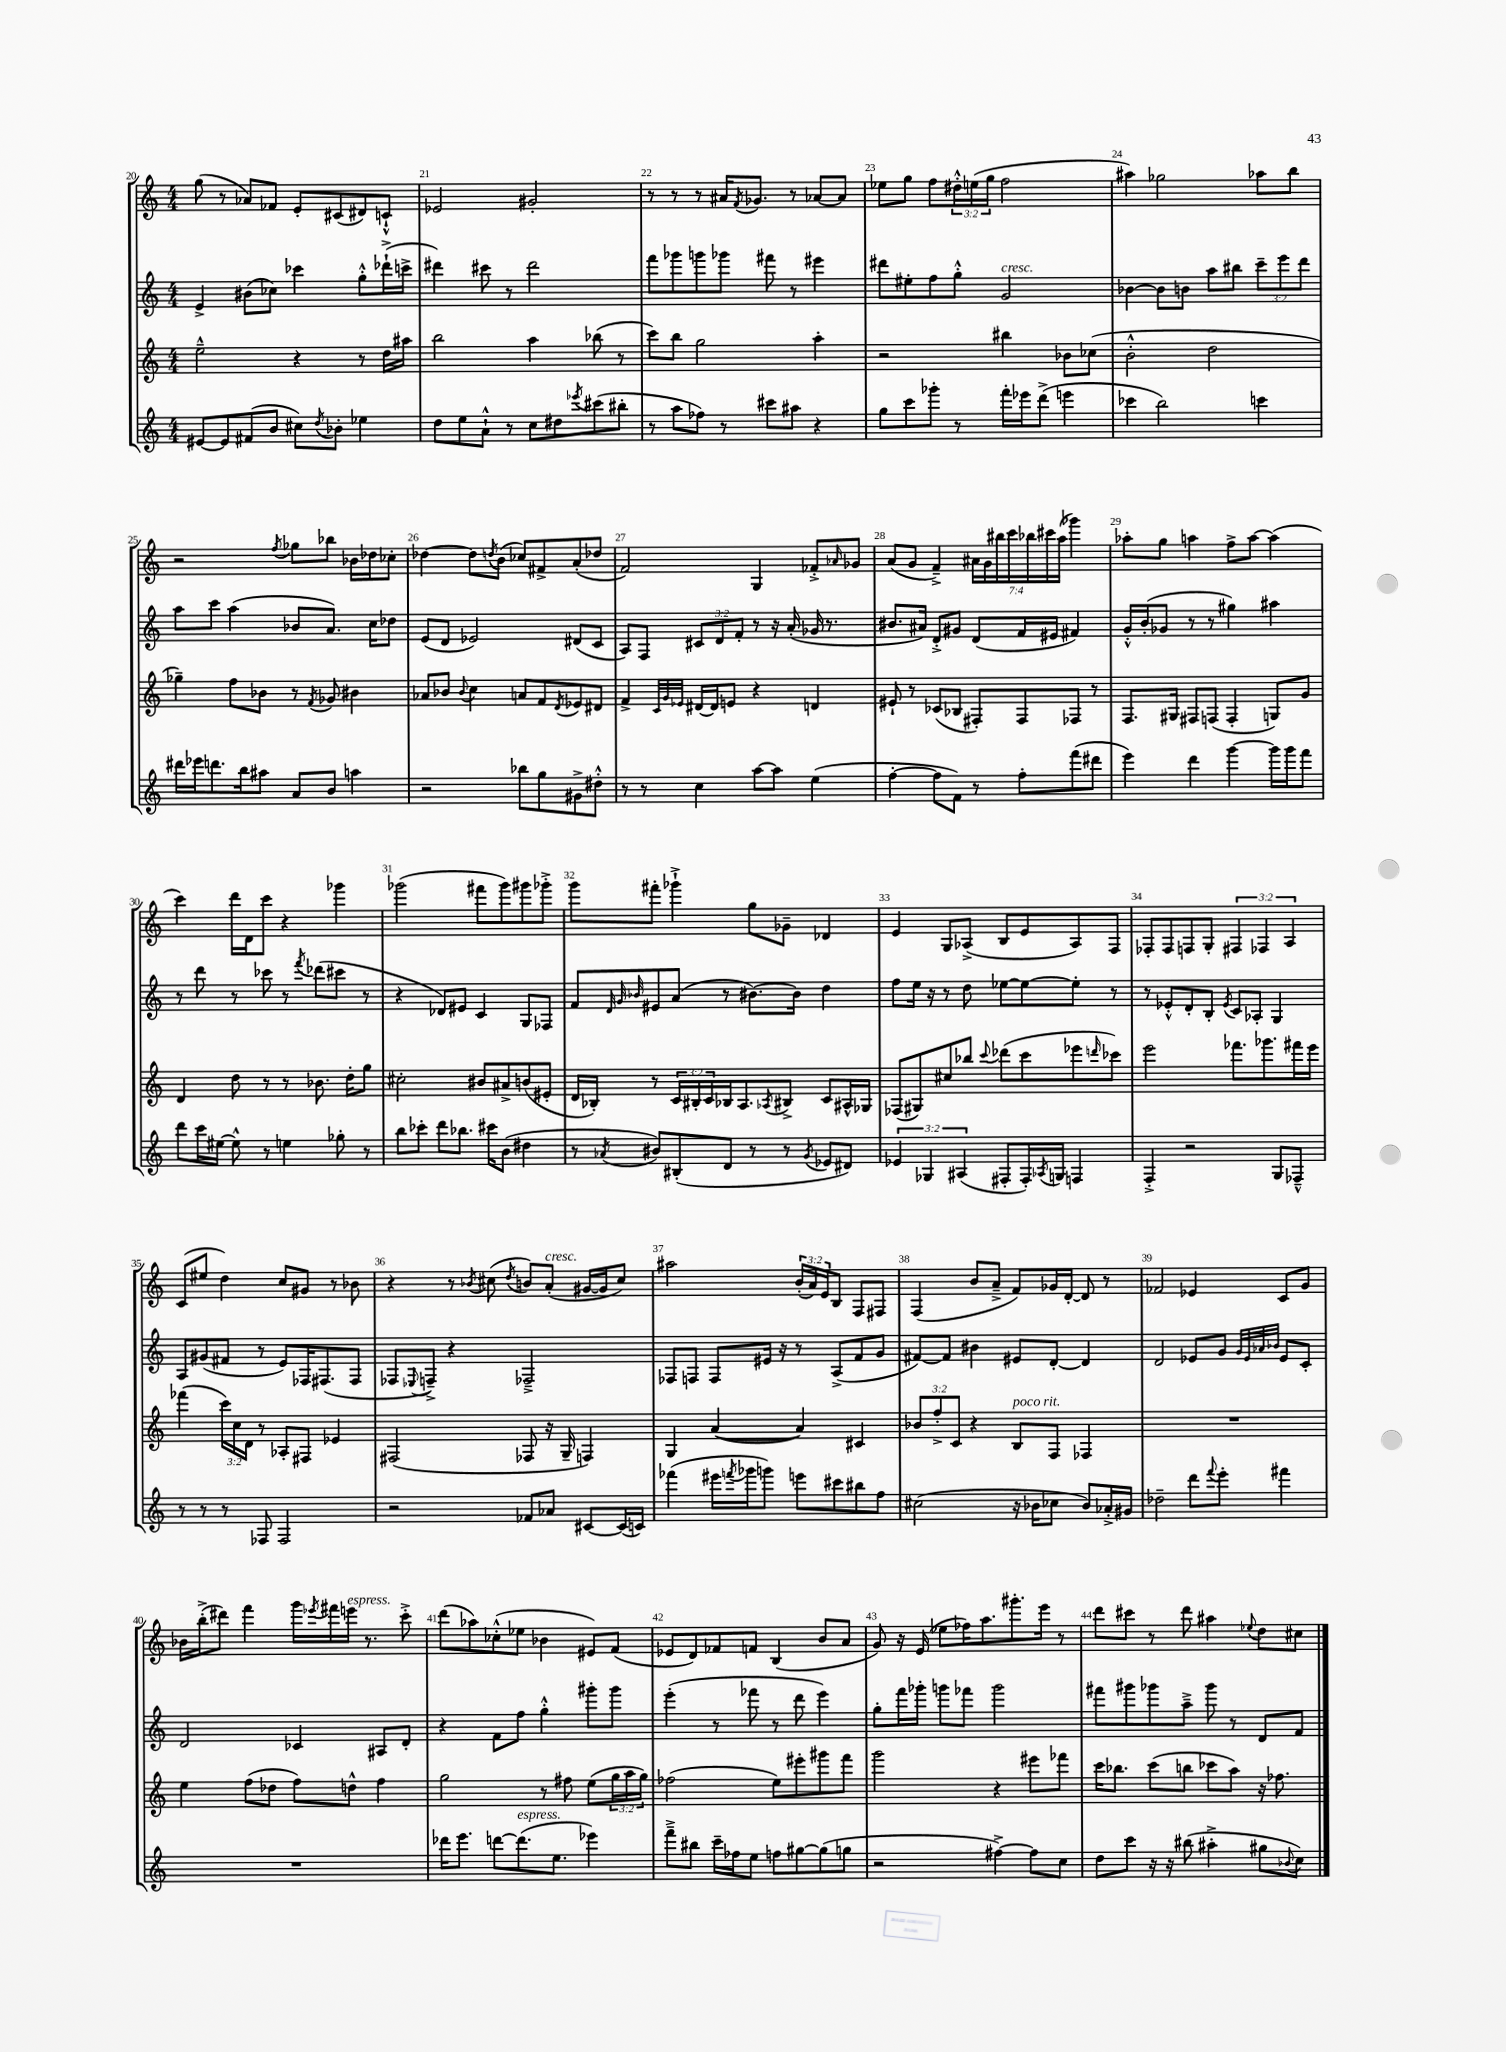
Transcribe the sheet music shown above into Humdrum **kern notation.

**kern	**kern	**kern	**kern
*staff4	*staff3	*staff2	*staff1
*clefG2	*clefG2	*clefG2	*clefG2
*k[]	*k[]	*k[]	*k[]
*M4/4	*M4/4	*M4/4	*M4/4
[8e#/L	2ee~^^\	4e^/	(8gg\
8e#/]	.	.	8r
(8f#/	.	(8b#\L	8a-/L)
8b/J	.	8cc-\J)	8f-/J
8cc#\L)	4r	4ccc-\	8e'/L
8qdd/	.	.	.
8b-'\J	.	.	(8c#/
4ee-\	8r	8gg'^^\L	8d#/)
.	16dd\LL	(16ddd-`^\L	8c`^^/J
.	16aa#\JJ	16ccc^\JJ	.
=	=	=	=
8dd\L	2bb\	4ddd#\)	2e-/
8ee\	.	.	.
8a`^^\J	.	8ccc#\	.
8r	.	8r	.
8cc\L	4aa\	2ddd#\	2g#'/
8dd#\	.	.	.
8qeee-/	.	.	.
(8ccc#\	(8bb-\	.	.
8bb#'\J	8r	.	.
=	=	=	=
8r	8ccc\L)	8fff\L	8r
8aa\L	8bb\J	8ggg-\	8r
8ff-\J)	2gg\	8ggg\	8r
8r	.	8ggg-\J	16a#/LK
.	.	.	8qf/
.	.	.	8.g-/J
8ccc#\L	.	8fff#\	.
8aa#\J	.	8r	8r
4r	4aa'\	4eee#\	[8a-/L
.	.	.	8a-/]J
=	=	=	=
8gg\L	2r	8ddd#\L	8ee-\L
8ccc\	.	8ee#'\	8gg\J
8ggg-'\J	.	8ff\	8ff\L
8r	.	8gg'^^\J	24dd#'^^\L
.	.	.	(24ee\
.	.	.	24gg\JJ
16fff'\LL	4bb#\	2g/	2ff\
16eee-\J	.	.	.
(8ddd^\J	.	.	.
4eee\	8b-\L	.	.
.	(8cc-\J	.	.
=	=	=	=
4ccc-\	2b'^^\	[4b-\	4aa#\)
2bb\)	.	8b-\]L	2gg-\
.	.	8b\J	.
.	2dd\	8aa\L	.
.	.	8bb#\J	.
4ccc\	.	12ccc~\L	8aa-\L
.	.	12eee\	.
.	.	.	8bb\J
.	.	12ddd\J	.
=	=	=	=
16ddd#\LL	4gg-~\)	8aa\L	2r
16eee-\J	.	.	.
8.ddd\	.	8ccc\J	.
.	8ff\L	(4aa\	.
16bb\k	.	.	.
8aa#\J	8b-\J	.	.
.	.	.	8qff/
8a/L	8r	8b-/L	8gg-\L
.	8qf/	.	.
8b/J	8g-/	8.a/J)	8bb-\J
4aa\	4b#\	.	16b-\LL
.	.	16cc\LK	16dd-\J
.	.	8dd-\J	8cc-'\J
=	=	=	=
2r	8a-/L	(8e/L	[4dd-\
.	8b-/J	8d/J	.
.	8qqb-/	.	.
.	4cc\	2e-/)	8dd-\]L
.	.	.	8qdd/
.	.	.	(8b\J
8bb-\L	8a/L	.	8cc-/L)
8gg\	8f/	.	8f#^/
.	8qd/	.	.
8g#^\	8e-/	(8d#/L	(8a'/
8dd#'^^\J	8d#/J	8c/J	8dd-/J
=	=	=	=
8r	4f^/	8A/L)	2f/)
8r	.	8F/J	.
.	32qqc/LLL	.	.
.	32qqg/	.	.
.	32qqe-/JJJ	.	.
4cc\	[16d#/LL	12c#/L	.
.	16d#/]J	.	.
.	.	12d/	.
.	8e/J	.	.
.	.	12f'/J	.
[8aa\L	4r	8r	4G/
8aa\]J	.	16r	.
.	.	(16a'/	.
(4ee\	4d/	16g-/	8f-'^/L
.	.	8.r	.
.	.	.	16qqa-/
.	.	.	8g-/J
=	=	=	=
[4ff'\	8e#`/	8.b#/L	(8a/L
.	8r	.	8g/J
.	.	16a#/Jk)	.
8ff\]L	(8c-/L	8d'^/L	4f~^/)
8f\J)	8B-/J	8g#/J	.
8r	8F#'/L)	(8d/L	28a#\LL
.	.	.	28g\
.	.	.	28bb#\
.	.	.	28ccc\
8ff'\L	8F#/	16f/L	.
.	.	.	28bb-\
.	.	.	28ccc#\
.	.	16e#/JJ	.
.	.	.	(28aa\JJ
(8fff\	8F-/J	4f#/)	4ggg-\)
8ddd#\J	8r	.	.
=	=	=	=
4eee\)	8.F/L	16g'^^/LL	8aa-'\L
.	.	(16b'/J	.
.	.	8g-/J	8gg\J
.	16G#/Jk	.	.
4ddd\	8F#/L	8r	4aa\
.	(8F/J	8r	.
[4ggg\	4F'/	4gg#\)	8ff^\L
.	.	.	[8aa\J
16ggg\]LL	8G/L)	4aa#\	(4aa\]
16ggg\J	.	.	.
8fff\J	8g/J	.	.
=	=	=	=
8ddd\L	4d/	8r	4ccc\)
16ccc\L	.	8ddd\	.
[16ee#\JJ	.	.	.
8ee#^^\]	8dd\	8r	16ddd\LL
.	.	.	16d\J
8r	8r	8ccc-\	8ccc\J
4ee\	8r	8r	4r
.	.	8qfff/	.
.	8.b-\	(8ddd-\L	.
8gg-'\	.	8ccc#\J	4ggg-\
.	16dd'\LK	.	.
8r	8gg\J	8r	.
=	=	=	=
8bb\L	2cc#'\	4r	(2ggg-\
8ccc-'\J	.	.	.
8ddd\L	.	8d-/L)	.
8.bb-\J	.	8e#/J	.
.	8b#/L	4c/	8fff#\L
16ccc#\LK	.	.	.
(8b\J	8a#^/	.	8ggg-\)
4dd#\	(8b/	8G/L	8ggg#\
.	8e#'/J	8F-/J	8ggg-'^\J
=	=	=	=
8r	16d/LL	8f/L	8ggg\L
.	16B-'/JJ)	.	.
.	.	32qqd/	.
.	.	32qqg/	.
8qa-/	.	32qqb-/	.
8b#/L)	8r	8e#/	8fff#'\J
(8B#'/	24c/LL	(8a/J	4ggg-`^\
.	24B#'/	.	.
.	24c/	.	.
8d/J	16B-/J	8r	.
.	8.A/	.	.
8r	.	[8.b#\L)	8gg\L
.	8qA-/	.	.
8r	8B#^/J	.	8g-~\J
.	.	16b#\]Jk	.
8qg/	.	.	.
8e-/L	8c/L	4dd\	4d-/
8d#/J)	16A#^^/L	.	.
.	16G-/JJ	.	.
=	=	=	=
6e-/	(8F-/L	8ff\L	4e/
.	8G#/)	16ee\Jk	.
6G-/	.	.	.
.	.	16r	.
.	8cc#/	8r	8G/L
(6A#/	.	.	.
.	8bb-/J	8dd\	(8A-^/J
.	8qqccc/	.	.
8F#'/L	(8ddd-\L	[8ee-\L	8B/L
16F#'/L)	8ccc\	8ee-\_	8e/
8qA-/	.	.	.
16G/JJ	.	.	.
4F/	8eee-\	8ee-'\]J	8A-/)
.	16qqddd/	.	.
.	8ccc-\J)	8r	8F/J
=	=	=	=
4F'^/	2eee\	8r	8F-'/L
.	.	8e-'^^/L	8F-/
2r	.	8d'/	8F/
.	.	8B'/J	8G'/J
.	.	8qe-/	.
.	8.fff-\L	8c/L	6F#/
.	.	8A-'/J	.
.	.	.	6F-/
.	8.ggg-\	.	.
8G/L	.	4G/	.
.	.	.	6A/
8F-~^^/J	16fff#\L	.	.
.	16eee\JJ	.	.
=	=	=	=
8r	(4fff-\	8A/L	(8c/L
8r	.	(8g#/	8ee#/J
8r	24ccc\LL)	8f#/J	4dd\)
.	24cc\	.	.
.	24d\JJ	.	.
8F-/	8r	8r	.
2F-/	8A-'/L	8e/L)	8cc/L
.	8F#/J	16F-/K	8g#/J
.	.	(8.F#/	.
.	4e-/	.	8r
.	.	8F#/J	8b-\
=	=	=	=
2r	(2F#/	8F-/L	4r
.	.	8qqE-/	.
.	.	8F~^/J)	.
.	.	4r	8r
.	.	.	8qb-/
.	.	.	(8cc#\
.	.	.	8qdd/
8f-/L	8F-/	2F-~^/	8b/L)
8a-/J	16r	.	(8a'/J
.	16G~/	.	.
[8c#/L	4F/)	.	[16g#/LL
.	.	.	16g#/]J
(16c#/]L	.	.	8cc#/J)
16c/JJ)	.	.	.
=	=	=	=
(4fff-\	4G/	8F-/L	2aa#\
.	.	8F/J	.
16eee#\LL	([4a/	8F/L	.
8qfff/	.	.	.
16ggg-\J	.	.	.
8ggg\J)	.	16e#/Jk	.
.	.	16r	.
8eee\L	4a/])	8r	(24b'/LL
.	.	.	24a/)
.	.	.	24e/J
8ccc#\	.	(8A^/L	8B/J
8bb#\	4c#/	8f/	8F/L
8ff\J	.	8g/J	8F#/J
=	=	=	=
(2cc#\	12b-/L	[8f#/L)	(4F/
.	12ff'^/	.	.
.	.	8f#/]J	.
.	12c/J	.	.
.	4r	4b#\	8b/L
.	.	.	8a~^/J
16r	8B/L	8e#/L	8f/L)
16b-\LK	.	.	.
8cc-\J	8F/J	[8d'/J	16g-/L
.	.	.	[16d'/JJ
8b-/L)	4F-/	4d/]	8d/]
16a-'^/L	.	.	8r
16g#/JJ	.	.	.
=	=	=	=
2dd-~\	1r	2d/	2f-/
8ddd\L	.	8e-/L	4e-/
8qqfff/	.	.	.
8eee'\J	.	8g/J	.
.	.	32qqg/LLL	.
.	.	32qqe-/	.
.	.	32qqa-/	.
.	.	32qqb-/JJJ	.
4fff#\	.	8e-/L	8c/L
.	.	8c'/J	8g/J
=	=	=	=
1r	4ee\	2d/	16b-\LL
.	.	.	(16bb'^\J
.	.	.	8ddd#\J)
.	(8ff\L	.	4fff\
.	8dd-\J	.	.
.	8ff\L)	4c-/	16ggg\LL
.	.	.	8qeee-/
.	.	.	16fff#\
.	8dd^^\J	.	16eee\JJ
.	.	.	8.r
.	4ff\	8A#/L	.
.	.	8d'/J	8ccc'^\
=	=	=	=
16ddd-\LK	2gg\	4r	(8ddd\L
8.eee\J	.	.	.
.	.	.	8aa-\)
[8ddd\L	.	8f\L	(8cc-'^^\
(8.ddd\]	.	8ff\J	8ee-\J
.	8r	4gg'^^\	4b-\
8.ee\J	.	.	.
.	8ff#\	.	.
4eee-\)	(8ee\L	8ggg#'\L	8e#/L)
.	24gg\L	8ggg#\J	(8f/J
.	24aa\	.	.
.	24gg\JJ)	.	.
=	=	=	=
8fff~^\L	(2ff-\	(4eee'\	8e-/L
8bb#\J	.	.	8d/)
16ccc~\LL	.	8r	8f-/
16ff-\J	.	.	.
8ee\J	.	8fff-\	8f/J
8ff\L	8ee\L)	8r	(4B/
[8gg#\	8eee#'\	8ddd\	.
(8gg#\]	8ggg#\	4eee\)	8b/L
8gg\J	8fff\J	.	8a/J
=	=	=	=
2r	2ggg\	8gg'\L	8g/)
.	.	16fff\L	16r
.	.	16ggg-'\JJ	(16e/
.	.	8ggg\L	8ee-\L
.	.	8fff-\J	16ff-\K)
.	.	.	8.aa\
[4ff#^\)	4r	2ggg\	.
.	.	.	8.ggg#'\
8ff#\]L	8eee#\L	.	.
.	.	.	16eee\Jk
8cc\J	8fff-\J	.	8r
=	=	=	=
8dd\L	16ccc\LK	8fff#\L	8ddd\L
.	8.bb-\J	.	.
8ccc\J	.	8ggg#\	8ccc#\J
16r	(8ccc\L	8ggg-\	8r
16r	.	.	.
(8bb#\	8bb\J	8aa~^\J	8ddd\
4aa#'^\	8ccc-\L	8ggg-\	4aa#\
.	8aa\J)	8r	.
.	.	.	8qqee-/
8gg#\L	16r	8d/L	8dd\L
.	8.ff-\	.	.
8qqb-/	.	.	.
8cc\J)	.	8f/J	8cc#\J
==	==	==	==
*-	*-	*-	*-
